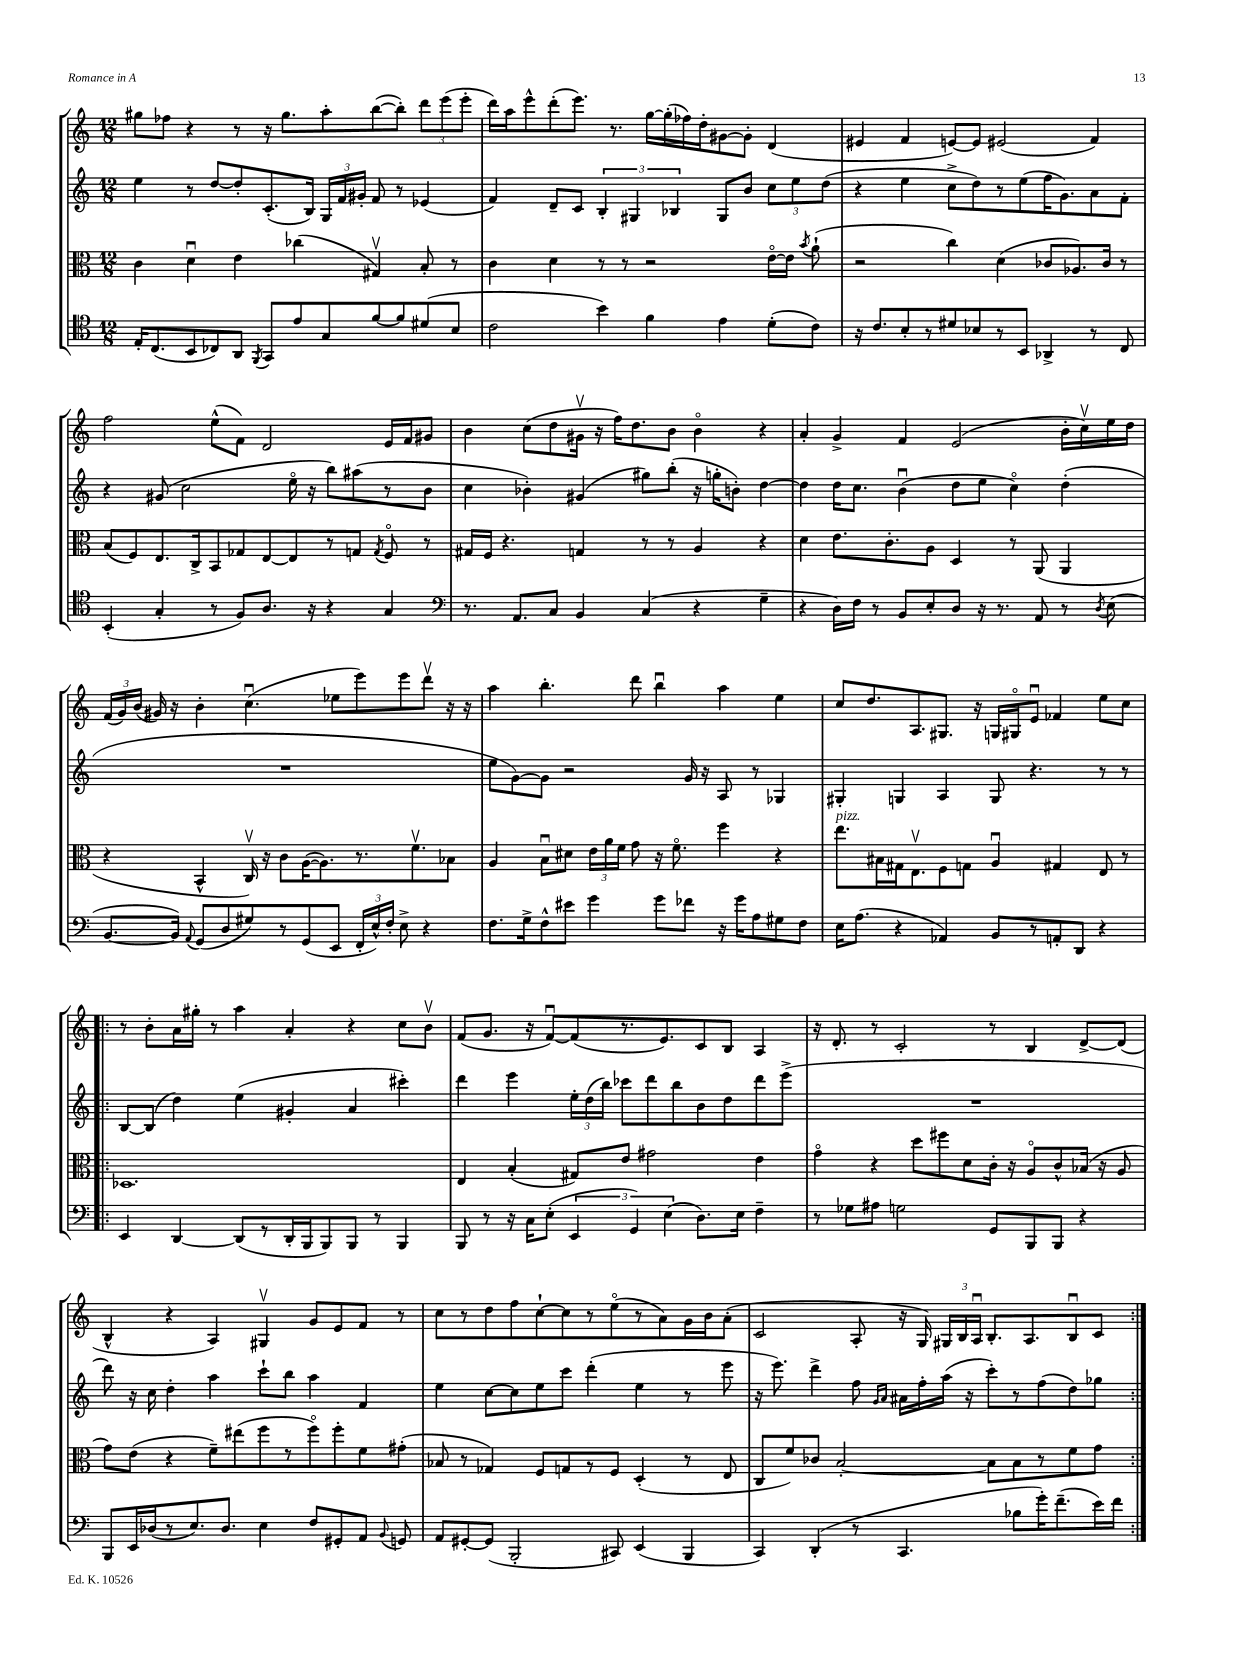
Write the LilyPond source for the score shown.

<<
\new StaffGroup <<
\new Staff = "s0" {
    \clef treble \key c \major \numericTimeSignature \time 12/8
    \autoBeamOff gis''8[ fes''8] r4 r8 r16 gis''8.[ a''8-. b''8~( b''8]-.) \tuplet 3/2 { d'''8[ e'''8( e'''8]-. } |
    d'''16[) a''16 e'''8-^ d'''8-.( e'''8.]) r8. g''16[~ g''16-.( fes''16) d''16-. gis'8~ gis'8]-. d'4( |
    eis'4 f'4 e'8[~) e'8] eis'2( f'4) |
    f''2 e''8[-^( f'8]) d'2 e'16[ f'16 gis'8] |
    b'4 c''8[( d''8 gis'16]\upbow r16 f''16[) d''8. b'8] b'4\flageolet r4 |
    a'4-. g'4-> f'4 e'2( b'16[-. c''16\upbow) e''16 d''16] |
    \tuplet 3/2 { f'16[( g'16) b'16]( } gis'16) r16 b'4-. c''4.\downbow( ees''8[ e'''8) e'''8 d'''8]\upbow r16 r16 |
    a''4 b''4.-. d'''8 b''4\downbow a''4 e''4 |
    c''8[ d''8. a8. gis8.] r16 g16[ gis16\flageolet e'8]\downbow fes'4 e''8[ c''8] |
    \repeat volta 2 { r8 b'8[-. a'16 gis''16]-. r8 a''4 a'4-. r4 c''8[ b'8]\upbow |
    f'8[( g'8.] r16 f'8[~\downbow) f'8( r8. e'8.) c'8 b8] a4 |
    r16 d'8.-. r8 c'2-. r8 b4 d'8[~-> d'8]( |
    b4-^ r4 a4) gis4\upbow g'8[ e'8 f'8] r8 |
    c''8[ r8 d''8 f''8 c''8~-! c''8 r8 e''8\flageolet( r8 a'8) g'16 b'16 a'8]-.( |
    c'2 a8-. r16 g16) \tuplet 3/2 { gis16[ b16 a16]\downbow } b8.[-. a8. b8\downbow c'8] | }
}
\new Staff = "s1" {
    \clef treble \key c \major \numericTimeSignature \time 12/8
    \autoBeamOff e''4 r8 d''8[~ d''8-. c'8.-.( b16]) \tuplet 3/2 { g16[ f'16 gis'16]-. } f'8 r8 ees'4( |
    f'4) d'8[-- c'8] \tuplet 3/2 { b4-. gis4 bes4 } gis8[ b'8] \tuplet 3/2 { c''8[ e''8 d''8]( } |
    r4 e''4 c''8[-> d''8) r8 e''8( f''16 g'8.) a'8 f'8]-. |
    r4 gis'8( c''2 e''16\flageolet r16 b''8[) ais''8( r8 b'8] |
    c''4 bes'4-.) gis'4( gis''8[) b''8]-.( r16 g''16[-. b'8]-.) d''4~ |
    d''4 d''16[ c''8.] b'4\downbow( d''8[ e''8] c''4\flageolet) d''4-.( |
    R1. |
    e''8[ g'8~) g'8] r2 g'16 r16 a8 r8 ges4 |
    gis4-. g4 a4 g8 r4. r8 r8 |
    \repeat volta 2 { b8[~ b8]( d''4) e''4( gis'4-. a'4 cis'''4-.) |
    d'''4 e'''4 \tuplet 3/2 { e''16[-. d''16( b''16]) } ces'''8[ d'''8 b''8 b'8 d''8 d'''8 e'''8]->( |
    R1. |
    d'''8) r16 c''16 d''4-. a''4 c'''8[-! b''8] a''4 f'4 |
    e''4 c''8[~ c''8 e''8 c'''8] d'''4-.( e''4 r8 e'''8 |
    r16 e'''8.) d'''4-> f''8 \grace { g'16[ a'16] } ais'16[ f''16-. a''16]( r16 c'''8[-.) r8 f''8( d''8) ges''8] | }
}
\new Staff = "s2" {
    \clef alto \key c \major \numericTimeSignature \time 12/8
    \autoBeamOff c'4 d'4\downbow e'4 ces''4( gis4\upbow) b8-. r8 |
    c'4 d'4 r8 r8 r2 e'16[~\flageolet e'16] \acciaccatura { b'8 } a'8-!( |
    r2 c''4) d'4( ces'8[ aes8.) ces'16] r8 |
    b8[( f8) e8. c16-> b,8 ges8 e8~ e8 r8 g8] \acciaccatura { g8 } f8\flageolet r8 |
    gis16[ f16] r4. g4 r8 r8 a4 r4 |
    d'4 e'8.[ c'8.-. a8] d4 r8 a,8( a,4 |
    r4 b,4-^ c16\upbow) r16 c'8[ a16~( a8.) r8. f'8.\upbow bes8] |
    a4 b8[\downbow dis'8] \tuplet 3/2 { e'16[ a'16 f'16] } g'8 r16 f'8.\flageolet f''4 r4 |
    e''8.[^\markup { \italic "pizz." } bis16 gis16 e8.\upbow f8 g8] a4\downbow gis4 e8 r8 |
    \repeat volta 2 { des1. |
    e4 b4-.( gis8[) e'8] gis'2 e'4 |
    g'4\flageolet r4 d''8[ fis''8 d'8 c'16]-. r16 a8[\flageolet c'8-^ bes16]( r16 a8 |
    g'8[) e'8]( r4 f'8[--) eis''8( f''8 r8 f''8\flageolet) f''8-. f'8 gis'8]-.( |
    bes8 r8 ges4) f8[ g8 r8 f8] d4-.( r8 e8 |
    c8[ f'8) ces'8] b2~-. b8[ b8 r8 f'8 g'8] | }
}
\new Staff = "s3" {
    \clef tenor \key c \major \numericTimeSignature \time 12/8
    \autoBeamOff e16[-. c8.( b,8 ces8) a,8] \acciaccatura { f,8 } g,8[ e'8 g8 f'8~ f'8 dis'8( b8] |
    c'2 b'4) f'4 e'4 d'8[-.( c'8]) |
    r16 c'8.[ b8-. r8 dis'8 bes8 r8 b,8] aes,4-> r8 c8 |
    b,4-.( g4-. r8 f8[) a8.] r16 r4 g4 |
    \clef bass r8. a,8.[ c8] b,4 c4( r4 g4-- |
    r4 d16[) f16] r8 b,8[ e8-. d8] r16 r8. a,8 r8 \acciaccatura { d8 } e8( |
    b,8.[~ b,16]) \appoggiatura { a,8 } g,8[( d8 gis8) r8 g,8( e,8] \tuplet 3/2 { f,16[-. e16-^) f16]-. } e8-> r4 |
    f8.[ g16-> f8-^ eis'8] g'4 g'8[ fes'8] r16 g'16[ a8 gis8 f8] |
    e16[ a8.]( r4 aes,4) b,8[ r8 a,8-. d,8] r4 |
    \repeat volta 2 { e,4 d,4~ d,8[( r8 d,16-. b,,16 b,,8) b,,8] r8 b,,4 |
    b,,8 r8 r16 c16[ e8]-.( \tuplet 3/2 { e,4 g,4) e4( } d8.[) e16] f4-- |
    r8 ges8[ ais8] g2 g,8[ b,,8 b,,8] r4 |
    b,,8[ e,16 des16( r8 e8.) des8.] e4 f8[ gis,8-. a,8] \appoggiatura { b,8 } g,8 |
    a,8[ gis,8~-. gis,8]( b,,2-. cis,8) e,4( b,,4 |
    c,4) d,4-.( r8 c,4. bes8[ g'16-.) f'8.--( e'16) f'16] | }
}
>>
>>
\layout { \context { \Score \remove "Bar_number_engraver" } }
